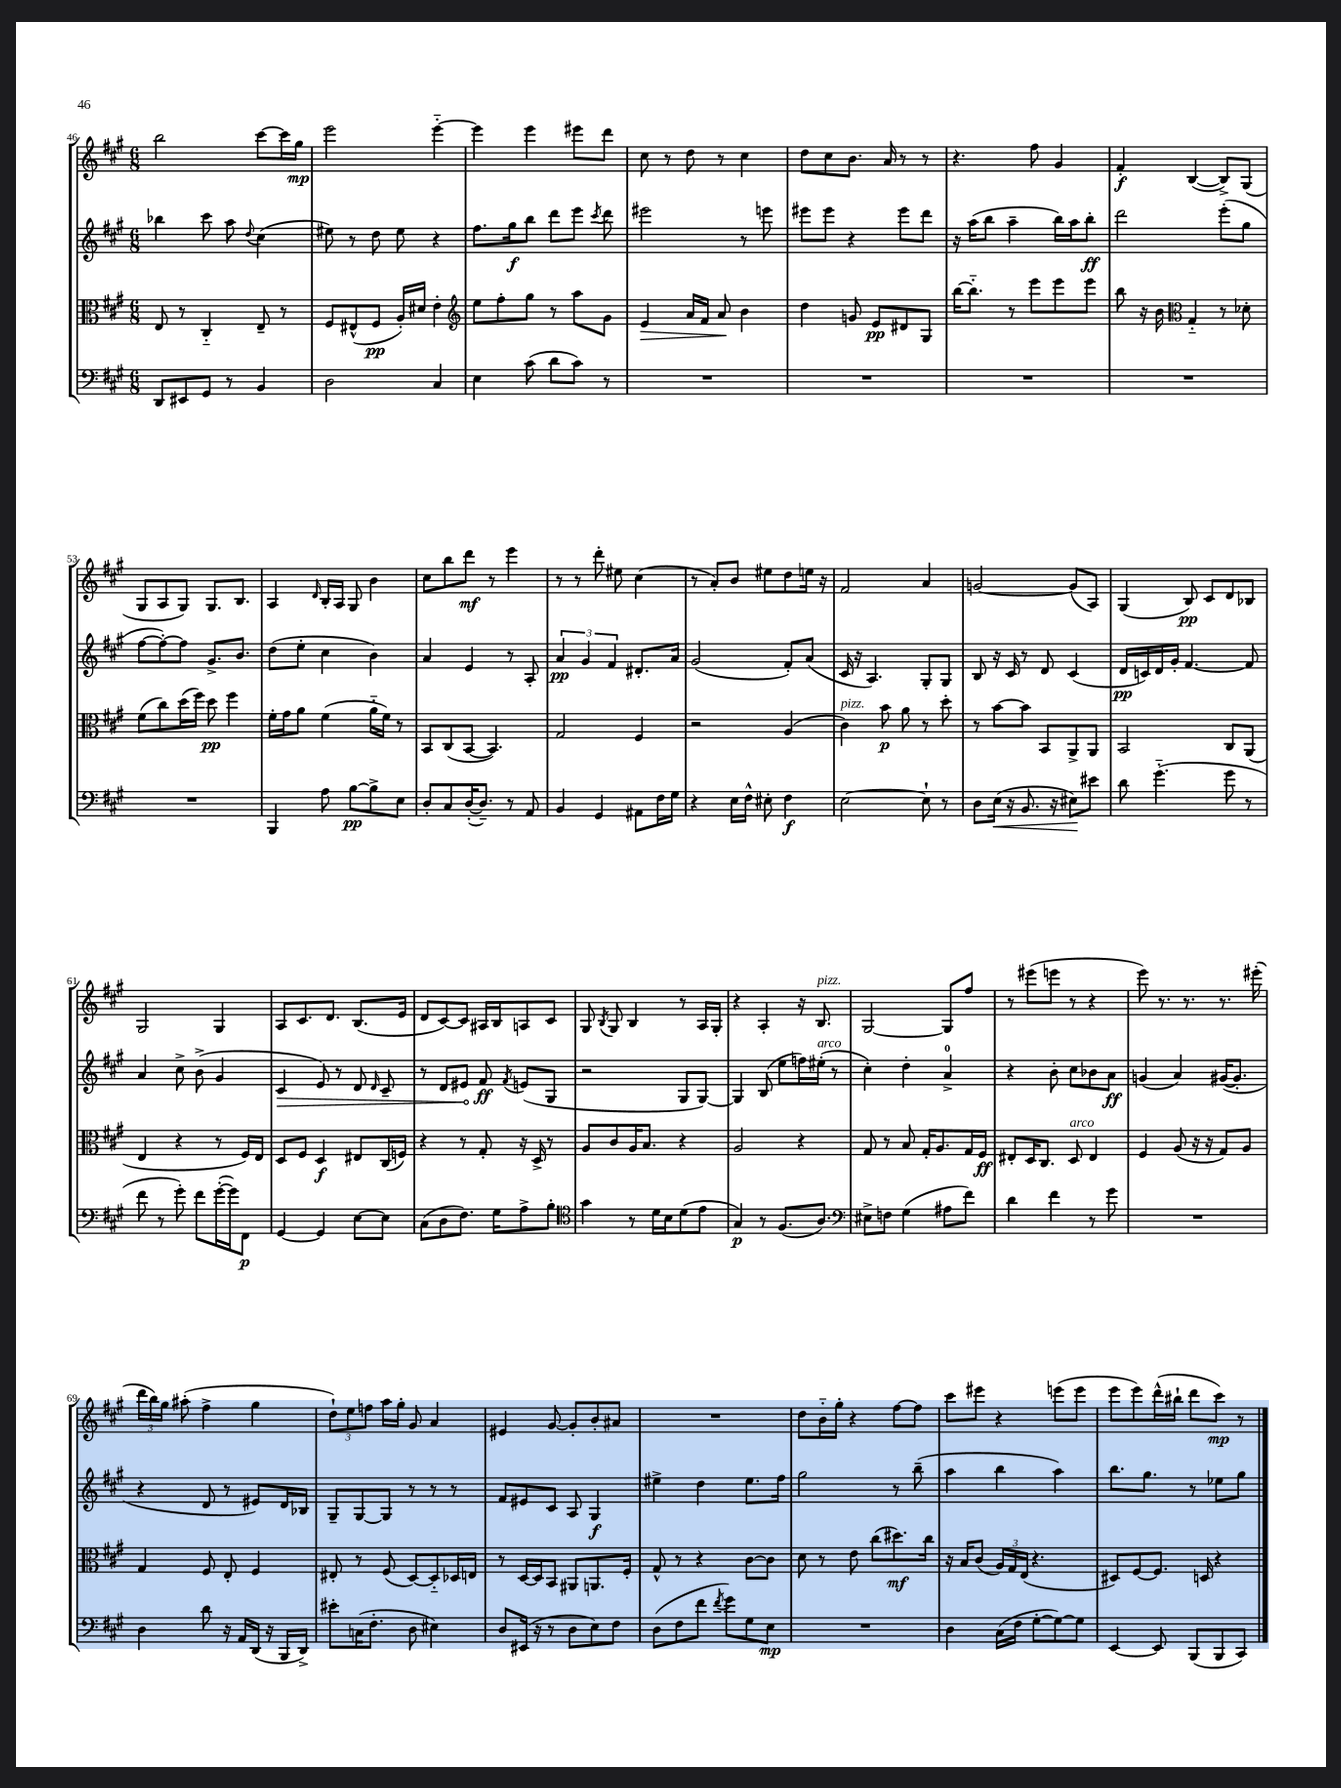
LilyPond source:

<<
\new StaffGroup <<
\new Staff = "s0" {
    \clef treble \key a \major \numericTimeSignature \time 6/8
    \autoBeamOff b''2 cis'''8[~ cis'''16 gis''16]\mp |
    e'''2 e'''4~-_ |
    e'''4 e'''4 eis'''8[ d'''8] |
    cis''8 r8 d''8 r8 cis''4 |
    d''8[ cis''8 b'8.] a'16 r8 r8 |
    r4. fis''8 gis'4 |
    fis'4-.\f b4~( b8[->) gis8]( |
    gis8[ a8 gis8]) gis8.[ b8.] |
    a4 \grace { d'16 } b16[-. a16] gis8 b'4 |
    cis''8[ b''8 d'''8]\mf r8 e'''4 |
    r8 r8 d'''8-. eis''8 cis''4( |
    r8 a'8[-.) b'8] eis''8[ d''8 e''16] r16 |
    fis'2 a'4 |
    g'2~ g'8[( a8]) |
    gis4( b8\pp) cis'8[ d'8 bes8] |
    gis2 gis4 |
    a8[ cis'8. d'8.] b8.[( e'16] |
    d'8[ cis'8~) cis'8] ais16[ b16 a8 cis'8] |
    gis8 \acciaccatura { b8 } gis8 b4 r8 a16[ gis16]-. |
    r4 a4-. r16 b8.^\markup { \italic "pizz." } |
    gis2~ gis8[ fis''8] |
    r8 eis'''8[( e'''8] r8 r4 |
    e'''8) r8. r8. r8. eis'''16-.( |
    \tuplet 3/2 { d'''16[ b''16) gis''16] } ais''8-.( fis''4-> gis''4 |
    \tuplet 3/2 { d''8[-!) e''8 f''8] } a''16[ gis''16]-. gis'8 a'4 |
    eis'4 gis'8~ gis'8[-. b'8-. ais'8] |
    R2. |
    d''8[ b'16-_ gis''16]-. r4 fis''8[~ fis''8] |
    cis'''8[ eis'''8] r4 e'''8[( e'''8] |
    e'''8[ e'''8) d'''16-^( bis''16]-! d'''8[ cis'''8]\mp) r8 \bar "|." |
}
\new Staff = "s1" {
    \clef treble \key a \major \numericTimeSignature \time 6/8
    \autoBeamOff bes''4 cis'''8 a''8 \appoggiatura { d''8 } cis''4( |
    eis''8) r8 d''8 eis''8 r4 |
    fis''8.[ gis''16\f b''8] d'''8[ e'''8] \acciaccatura { cis'''8 } d'''8 |
    eis'''2 r8 e'''8 |
    eis'''8[ eis'''8] r4 eis'''8[ d'''8] |
    r16 a''16[( b''8] a''4-- b''16[) a''16 b''8]-.\ff |
    d'''2 e'''8[-.( gis''8] |
    fis''8[~ fis''8~-.) fis''8] gis'8.[-> b'8.] |
    d''8[( e''8]-. cis''4 b'4) |
    a'4 e'4 r8 a8-. |
    \tuplet 3/2 { a'4\pp gis'4 fis'4 } dis'8.[-. a'16] |
    gis'2( fis'8[-.) a'8]( |
    cis'16 r16 a4.) gis8[-. gis8] |
    b8 r16 cis'16 r8 d'8 cis'4( |
    d'16[\pp c'16) d'16 gis'16]-. fis'4.~ fis'8 |
    a'4 cis''8-> b'8->( gis'4 |
    \once \override Hairpin.circled-tip = ##t cis'4\> e'8) r8 d'8 \grace { d'16 } cis'8-- |
    r8 d'8[ eis'8]\! fis'8\ff \acciaccatura { fis'8 } e'8[( gis8] |
    r2 gis8[ gis8]~) |
    gis4 b8( e''8[ f''16) eis''16]-.^\markup { \italic "arco" }( r8 |
    cis''4-.) d''4-. a'4-0-> |
    r4 b'8-. cis''8[ bes'8 a'8]\ff |
    g'4( a'4) gis'16[~( gis'8.]-. |
    r4 d'8 r8 eis'8[) d'16 bes16] |
    gis8[-- gis8~ gis8] r8 r8 r8 |
    fis'8[ eis'8 cis'8] a8 gis4\f |
    eis''4-> d''4 eis''8.[ fis''16] |
    gis''2 r8 b''8--( |
    a''4 b''4 a''4) |
    b''8.[ gis''8.] r8 ees''8[ gis''8] \bar "|." |
}
\new Staff = "s2" {
    \clef alto \key a \major \numericTimeSignature \time 6/8
    \autoBeamOff e8 r8 cis4-_ e8-- r8 |
    fis8[ eis8-^( fis8]\pp a16[-.) dis'16] e'4-. |
    \clef treble e''8[ fis''8-. gis''8] r8 a''8[ gis'8] |
    e'4\> a'16[ fis'16] a'8\! b'4 |
    d''4 g'8 e'8[\pp dis'8 gis8] |
    b''16[~ b''8.]-_ r8 e'''8[ e'''8 e'''8] |
    b''8 r16 b'16 \clef alto gis4-_ r8 des'8-. |
    fis'8[( cis''8) d''16( fis''16]) d''8\pp fis''4 |
    fis'16[-. gis'16 a'8] fis'4( a'16[-_ fis'16]) r8 |
    b,8[ cis8( b,8]~ b,4.) |
    gis2 fis4 |
    r2 a4( |
    cis'4^\markup { \italic "pizz." }) b'8\p a'8 r8 d''8-. |
    r8 b'8[~ b'8] b,8[ a,8-> a,8] |
    b,2 cis8[ a,8]( |
    e4 r4 r8 fis16[) e16] |
    d8[ fis8] d4\f eis8[ cis16( f16]) |
    r4 r8 gis8-. r16 d16-> r8 |
    a8[ cis'8 a16 b8.] r4 |
    a2 r4 |
    gis8 r8 b8 gis16[-. a8. gis16 fis16]\ff |
    eis8[-. d16 cis8.] d8^\markup { \italic "arco" } eis4 |
    fis4 a8( r16 r16 gis8[) a8] |
    gis4 fis8 e8-. fis4 |
    eis8-. r8 fis8( d8[~) d8-_ des16 e16] |
    r8 d16[~ d16 b,8] ais,8[ a,8. fis16]-. |
    gis8-^ r8 r4 cis'8[~ cis'8] |
    d'8 r8 e'8 cis''8[( dis''8.\mf) cis''16] |
    r16 b16[ cis'8]( \tuplet 3/2 { a16[) gis16 e16]( } r4. |
    dis8[) fis8~ fis8.] d16 r4 \bar "|." |
}
\new Staff = "s3" {
    \clef bass \key a \major \numericTimeSignature \time 6/8
    \autoBeamOff d,8[ eis,8 gis,8] r8 b,4 |
    d2 cis4 |
    e4 cis'8( d'8[ cis'8]) r8 |
    R2. |
    R2. |
    R2. |
    R2. |
    R2. |
    b,,4 a8 b8[~\pp b8-> e8] |
    d8[-. cis8 d16~-.( d8.]--) r8 a,8 |
    b,4 gis,4 ais,8[ fis16 gis16] |
    r4 e16[ fis16]-^ eis8-. fis4\f |
    e2~ e8-! r8 |
    d8[ e16]\<( r16 b,8. r16 eis8[\!) eis'8] |
    d'8 gis'4.-_( gis'8 r8 |
    fis'8 r8 gis'8-.) fis'8[ gis'16~-.( gis'16) fis,8]\p |
    gis,4~ gis,4 e8[~ e8] |
    cis8[( d8 fis8.]) gis16[ a8-> b8]-. |
    \clef tenor gis'4 r8 d'16[ b16 d'8( e'8] |
    gis4\p) r8 fis8.[( a8.]) |
    \clef bass eis8[-> f8] gis4( ais8[ fis'8]) |
    d'4 fis'4 r8 gis'8 |
    R2. |
    d4 d'8 r16 a,16[ d,16]( r16 b,,16[ d,16]->) |
    eis'8[-. c16( fis8.]-. d8 eis4) |
    d8[ eis,16]( r16 r8 d8[ e8) fis8] |
    d8[( fis8 fis'8] \acciaccatura { fis'8 } gis'8[) gis8 e8]\mp |
    R2. |
    d4 cis16[( fis16] gis8[~-. gis8~) gis8] |
    e,4~ e,8 b,,8[( b,,8 cis,8]) \bar "|." |
}
>>
>>
\layout { \context { \Score currentBarNumber = #46 } }
